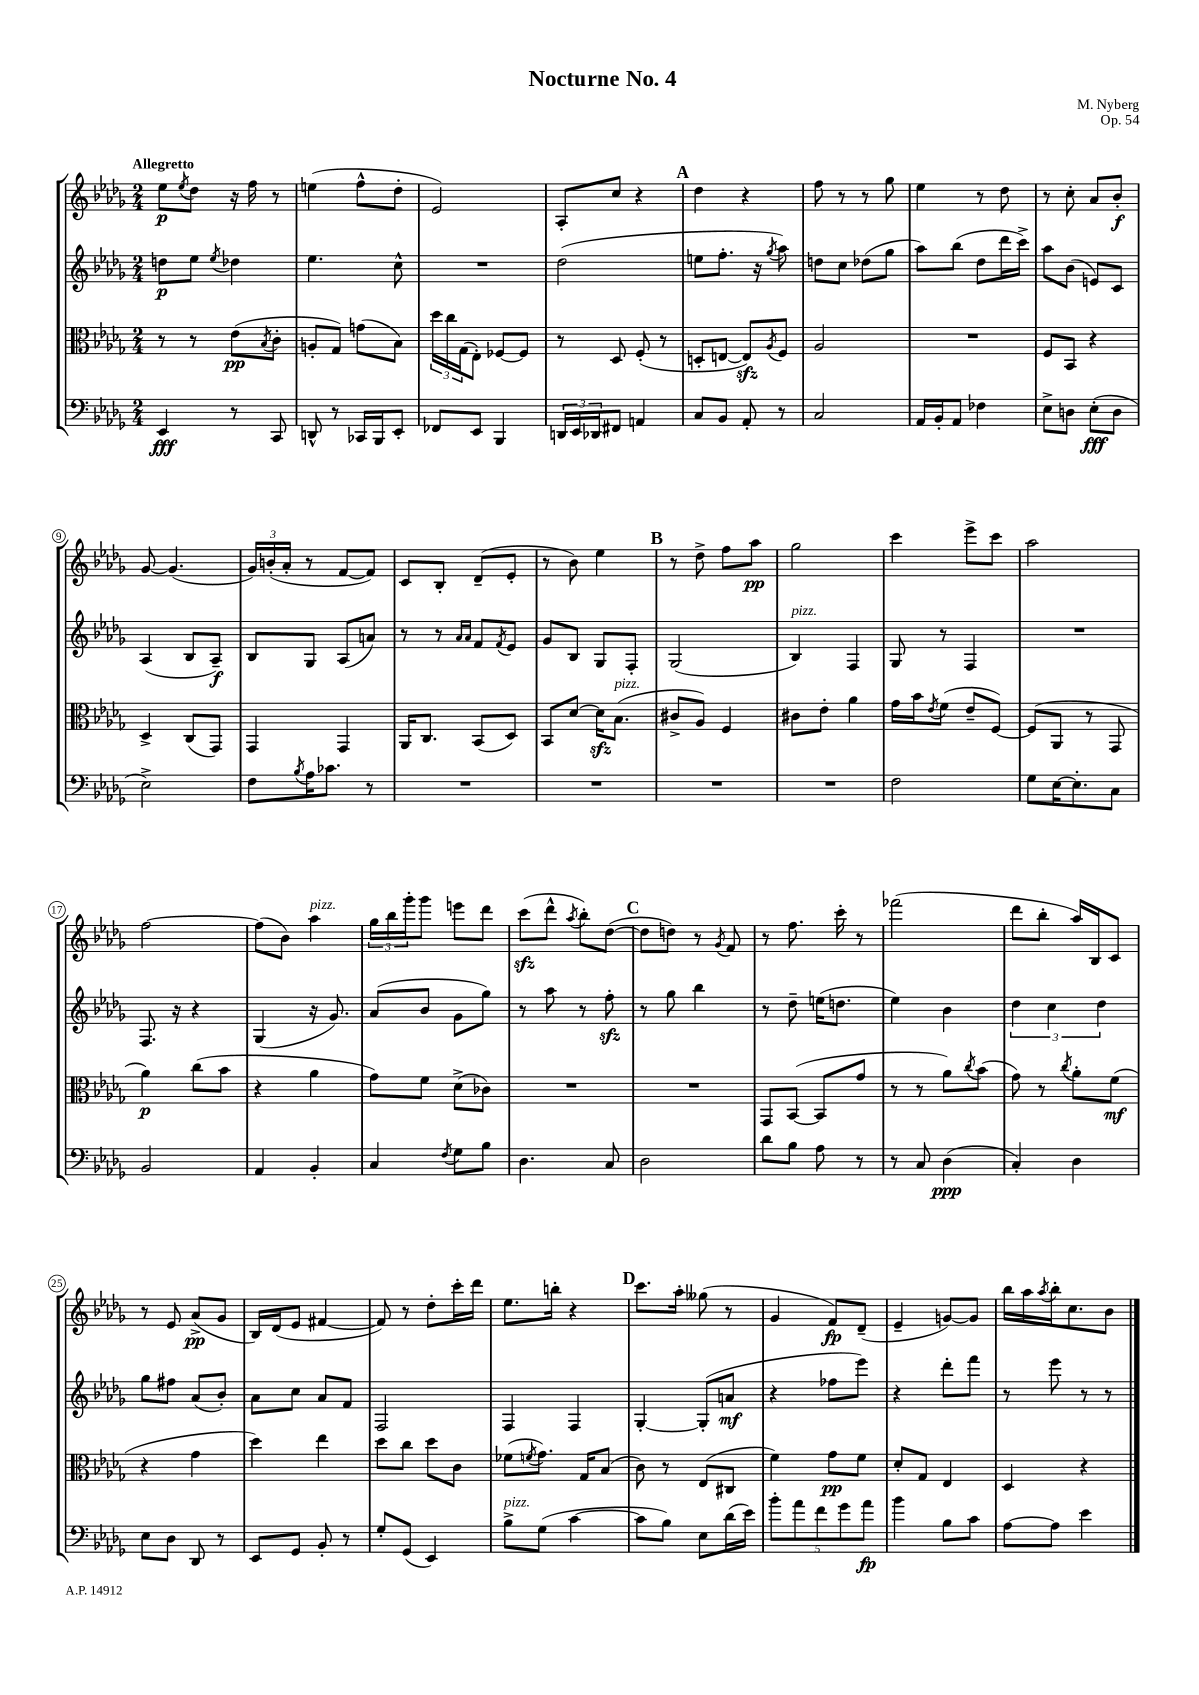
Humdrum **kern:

**kern	**kern	**kern	**kern
*staff4	*staff3	*staff2	*staff1
*clefF4	*clefC3	*clefG2	*clefG2
*k[b-e-a-d-g-]	*k[b-e-a-d-g-]	*k[b-e-a-d-g-]	*k[b-e-a-d-g-]
*M2/4	*M2/4	*M2/4	*M2/4
4EE-	8r	8dd	8ee-
.	.	.	8qee-
.	8r	8ee-	8dd-
.	.	8qee-	.
8r	(8e-	4dd-	16r
.	.	.	16ff
.	8qB-	.	.
8CC	8c'	.	8r
=	=	=	=
8DD^^	8A'	4.ee-	(4ee
8r	8G-)	.	.
16CC-	(8g	.	8ff^^
16BBB-	.	.	.
8EE-'	8B-)	8cc^^	8dd-'
=	=	=	=
8FF-	24dd-	2r	2e-)
.	24cc	.	.
.	(24G-	.	.
8EE-	8E-')	.	.
4BBB-	[8F-	.	.
.	8F-]	.	.
=	=	=	=
24DD	8r	(2dd-	8A-'
24EE-	.	.	.
24DD-	.	.	.
8FF#	8D-	.	8cc
4AA	(8F'	.	4r
.	8r	.	.
=	=	=	=
8C	8D'	8ee	4dd-
8BB-	[8E	8.ff'	.
8AA-'	8E])	.	4r
.	.	16r	.
.	8qA-	8qgg-	.
8r	8F	8aa-)	.
=	=	=	=
2C	2A-	8dd	8ff
.	.	8cc	8r
.	.	(8dd-	8r
.	.	8gg-	8gg-
=	=	=	=
16AA-	2r	8aa-)	4ee-
16BB-'	.	.	.
8AA-	.	(8bb-	.
4F-	.	8dd-	8r
.	.	16ddd-	8dd-
.	.	16ccc^)	.
=	=	=	=
8E-^	8F	8aa-	8r
8D	8BB-	(8b-	8cc'
(8E-'	4r	8e)	8a-
8D	.	8c	8b-'
=	=	=	=
2E-^)	4D-^	(4A-	[8g-
.	.	.	(4.g-]
.	(8C	8B-	.
.	8GG-)	8A-~)	.
=	=	=	=
8F	4GG-	8B-	24g-)
.	.	.	(24b'
.	.	.	24a-'
8qB-	.	.	.
16A-	.	8G-	8r
8.c-	.	.	.
.	4GG-	(8A-	[8f
8r	.	8a)	8f])
=	=	=	=
2r	16AA-	8r	8c
.	8.C	.	.
.	.	8r	8B-'
.	.	16qqa-	.
.	.	16qqa-	.
.	(8BB-	8f	(8d-~
.	.	8qf	.
.	8D-)	8e-	8e-'
=	=	=	=
2r	8BB-	8g-	8r
.	[8d-	8B-	8b-)
.	16d-]	8G-	4ee-
.	(8.B-	.	.
.	.	8F'	.
=	=	=	=
2r	8c#^	(2G-	8r
.	8A-)	.	8dd-^
.	4F	.	8ff
.	.	.	8aa-
=	=	=	=
2r	8c#	4B-)	2gg-
.	8e-'	.	.
.	4a-	4F	.
=	=	=	=
2F	16g-	8G-	4ccc
.	16b-	.	.
.	8qe-	.	.
.	(8f	8r	.
.	8e-~	4F	8eee-^
.	[8F)	.	8ccc
=	=	=	=
8G-	(8F]	2r	2aa-
[16E-	8AA-	.	.
8.E-']	.	.	.
.	8r	.	.
8C	8GG-	.	.
=	=	=	=
2BB-	4a-)	8.F	[2ff
.	.	16r	.
.	(8cc	4r	.
.	8b-	.	.
=	=	=	=
4AA-	4r	(4G-	(8ff]
.	.	.	8b-)
4BB-'	4a-	16r	4aa-
.	.	8.g-)	.
=	=	=	=
4C	8g-)	(8a-	24gg-
.	.	.	24bb-
.	.	.	24ggg-'
.	8f	8b-	8ggg-
8qF	.	.	.
8G-	(8d-^	8g-	8eee
8B-	8c-)	8gg-)	8ddd-
=	=	=	=
4.D-	2r	8r	(8ccc
.	.	8aa-	8ddd-^^
.	.	.	8qaa-
.	.	8r	8bb-')
8C	.	8ff'	([8dd-
=	=	=	=
2D-	2r	8r	8dd-]
.	.	8gg-	8dd)
.	.	4bb-	8r
.	.	.	8qg-
.	.	.	8f
=	=	=	=
8d-	8GG-	8r	8r
8B-	([8BB-	8dd-~	8.ff
8A-	8BB-]	(16ee	.
.	.	8.dd	16ccc'
8r	8g-	.	8r
=	=	=	=
8r	8r	4ee-)	(2fff-
8C	8r	.	.
(4D-	8a-)	4b-	.
.	8qcc	.	.
.	(8b-	.	.
=	=	=	=
4C')	8g-)	6dd-	8ddd-
.	8r	.	8bb-'
.	.	6cc	.
.	8qcc	.	.
4D-	8a-'	.	16aa-)
.	.	.	16B-
.	.	6dd-	.
.	(8f	.	8c
=	=	=	=
8E-	4r	8gg-	8r
8D-	.	8ff#	8e-
8DD-	4g-	(8a-	(8a-^
8r	.	8b-')	8g-
=	=	=	=
8EE-	4dd-)	8a-	16B-)
.	.	.	(16d-
8GG-	.	8cc	8e-
8BB-'	4ee-	8a-	[4f#
8r	.	8f	.
=	=	=	=
8G-'	8dd-	2F	8f#])
(8GG-	8cc	.	8r
4EE-)	8dd-	.	8dd-'
.	8c	.	16ccc'
.	.	.	16ddd-
=	=	=	=
8B-^	(8f-	4F	8.ee-
.	8qf	.	.
(8G-	8.g-)	.	.
.	.	.	16bb'
[4c	.	4F	4r
.	16G-	.	.
.	(8B-	.	.
=	=	=	=
8c]	8c)	[4G-'	8.ccc
8B-)	8r	.	.
.	.	.	16aa-'
8E-	(8E-	(8G-']	(8gg--
(16d-	8C#	8a	8r
16e-)	.	.	.
=	=	=	=
10b-'	4f)	4r	4g-
10a-	.	.	.
10f	.	.	.
.	8g-	8ff-	8f)
10g-	.	.	.
.	8f	8eee-)	(8d-~
10a-	.	.	.
=	=	=	=
4b-	8d-'	4r	4e-~
.	8G-	.	.
8B-	4E-	8ddd-'	[8g)
8c	.	8fff	8g]
=	=	=	=
[8A-	4D-	8r	16bb-
.	.	.	16aa-
.	.	.	8qaa-
8A-]	.	8eee-	16bb-'
.	.	.	8.cc
4e-	4r	8r	.
.	.	8r	8b-
==	==	==	==
*-	*-	*-	*-
